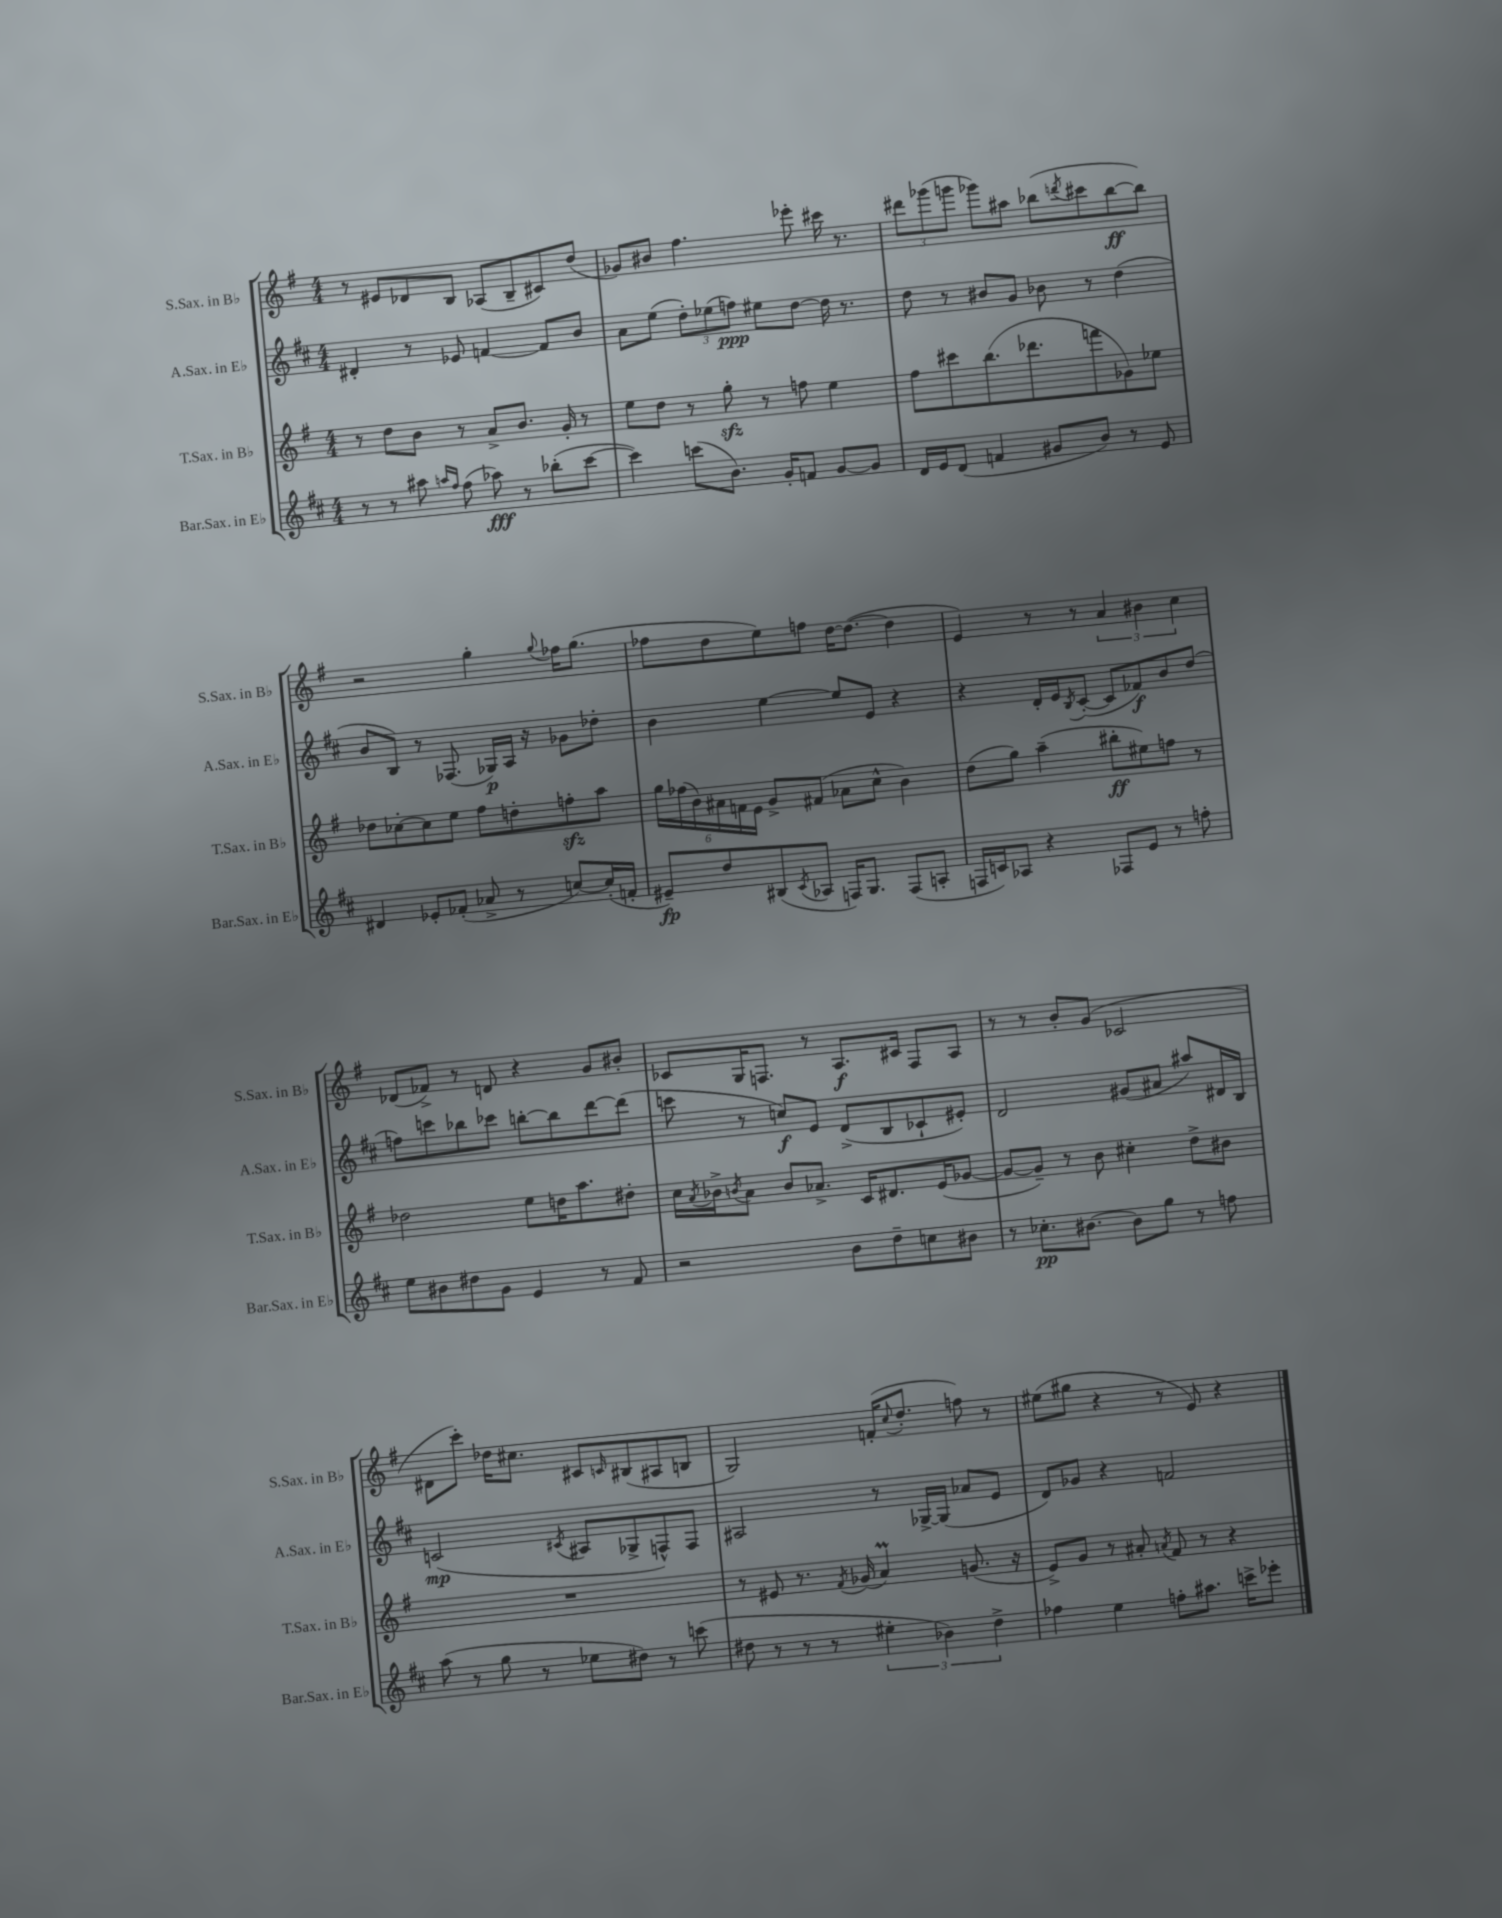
<<
\new StaffGroup <<
\new Staff = "s0" \with { instrumentName = "S.Sax. in Bb" shortInstrumentName = "S.Sax. in Bb" } {
    \clef treble \key g \major \numericTimeSignature \time 4/4
    r8 eis'8 des'8 b8 aes8( b8-- cis'8) d''8( |
    ges'8) bis'8 fis''4. ees'''8-. cis'''16 r8. |
    \tuplet 3/2 { dis'''8 ges'''8( g'''8 } ges'''8) ais''8 bes''8( \acciaccatura { d'''8 } cis'''8 bes''8~\ff bes''8) |
    r2 g''4-. \appoggiatura { g''8 } fes''16 g''8.( |
    fes''8 d''8 e''8) f''8 d''16~ d''8.~( d''4 |
    e'4) r8 r8 \tuplet 3/2 { a'4 bis'4 c''4 } |
    des'8( fes'8->) r8 d'8 r4 g'8 bis'8-. |
    ces'8 g16 f8. r8 a8.\f cis'16 f8 a8 |
    r8 r8 b'8-. g'8( ces'2 |
    dis'8 c'''8-.) des''16 cis''8. cis'8 \grace { c'16 } bis8( ais8 b8 |
    g2) f'16-.( \appoggiatura { c''8 } d''8.-. f''8) r8 |
    eis''8( gis''8 r4 r8 e'8) r4 \bar "|." |
}
\new Staff = "s1" \with { instrumentName = "A.Sax. in Eb" shortInstrumentName = "A.Sax. in Eb" } {
    \clef treble \key d \major \numericTimeSignature \time 4/4
    dis'4-. r8 ees'8 f'4~ f'8 b'8 |
    a'8 e''8( \tuplet 3/2 { d''8-.) ees''8( f''8\ppp) } eis''8 d''8~ d''16 r8. |
    d''8 r8 bis'8 g'8 bes'8 r8 d''4( |
    b'8 b8) r8 fes8.( ges16\p) a16 r16 ges'8 des''8-. |
    b'4 e''4~ e''8 e'8 r4 |
    r4 d'16-. e'16 \acciaccatura { b8 } cis'8~-.( cis'8 fes'8\f) b'8 d''8( |
    f''8) c'''8 bes''8 ces'''8 b''8~-. b''8 d'''8~ d'''8( |
    c'''8 r8 c''8\f) e'8 d'8->( b8 ces'8-! eis'8-.) |
    d'2 gis'8( ais'8 ais''8) dis'16 b16 |
    c'2\mp( \acciaccatura { cis'8 } ais8 ges8-> f8-^) f8 |
    ais2 r8 ges16~-> ges16( aes'8 e'8 |
    d'8) ges'8 r4 f'2 \bar "|." |
}
\new Staff = "s2" \with { instrumentName = "T.Sax. in Bb" shortInstrumentName = "T.Sax. in Bb" } {
    \clef treble \key g \major \numericTimeSignature \time 4/4
    r8 d''8 b'8 r8 a'8-> b'8. g'16-. r8 |
    e''8 d''8 r8 g''8-.\sfz r8 f''8 e''4 |
    fis''8 cis'''8 b''8.( des'''8. f'''8 ges'8) ees''8 |
    des''8 ces''8~-. ces''8 e''8 fis''8 d''8-. f''8-.\sfz a''8 |
    \tuplet 6/4 { g''16 fes''16( b'16) ais'16 f'16 e'16 } g'8-> fis'8( aes'8 c''8-^ b'4) |
    d''8( g''8) a''4--( bis''8-.\ff eis''8) f''8 r8 |
    des''2 e''8 d''16 a''8. dis''8-. |
    c''16 \acciaccatura { a'8 } bes'16-> \acciaccatura { b'8 } a'8 b'8 aes'8.-> c'16 dis'8. e'16( ges'8~ |
    ges'8~ ges'8--) r8 b'8 cis''4-. d''8-> bis'8 |
    R1 |
    r8 eis'8 r8. \acciaccatura { fis'8 } ges'16( a'4\prall) g'8.( r16 |
    e'8->) g'8 r8 ais'8-. \acciaccatura { a'8 } fis'8 r8 r4 \bar "|." |
}
\new Staff = "s3" \with { instrumentName = "Bar.Sax. in Eb" shortInstrumentName = "Bar.Sax. in Eb" } {
    \clef treble \key d \major \numericTimeSignature \time 4/4
    r8 r8 ais''8 \grace { a''16 fis''16 } fis''8( aes''8\fff) r8 bes''8-.( cis'''8~ |
    cis'''4) c'''8( b'8.) g'16-. f'8 g'8~ g'8 |
    d'16 e'16 d'8( f'4 gis'8 b'8) r8 e'8 |
    dis'4 ees'8-. fes'8-.( aes'8-> r8 c''8~) c''16-.( f'16-. |
    eis'8--\fp) d''8 bis8( \acciaccatura { cis'8 } aes8 f16) g8. f8( a8-. |
    f16 c'16) aes8 r4 fes8 e'8 r8 f''8-. |
    e''8 bis'8 dis''8 g'8 e'4 r8 fis'8 |
    r2 b'8 d''8-- c''8 bis'8 |
    r8 ces''8.-.\pp bis'8.~ bis'8 g''8 r8 f''8 |
    a''8( r8 g''8 r8 ees''8 dis''8) r8 c'''8( |
    dis''8 r8 r8 r8 \tuplet 3/2 { eis''4-. bes'4) dis''4-> } |
    fes''4 e''4 f''8-. ais''8. c'''16-> ees'''8-. \bar "|." |
}
>>
>>
\layout { \context { \Score \remove "Bar_number_engraver" } }
